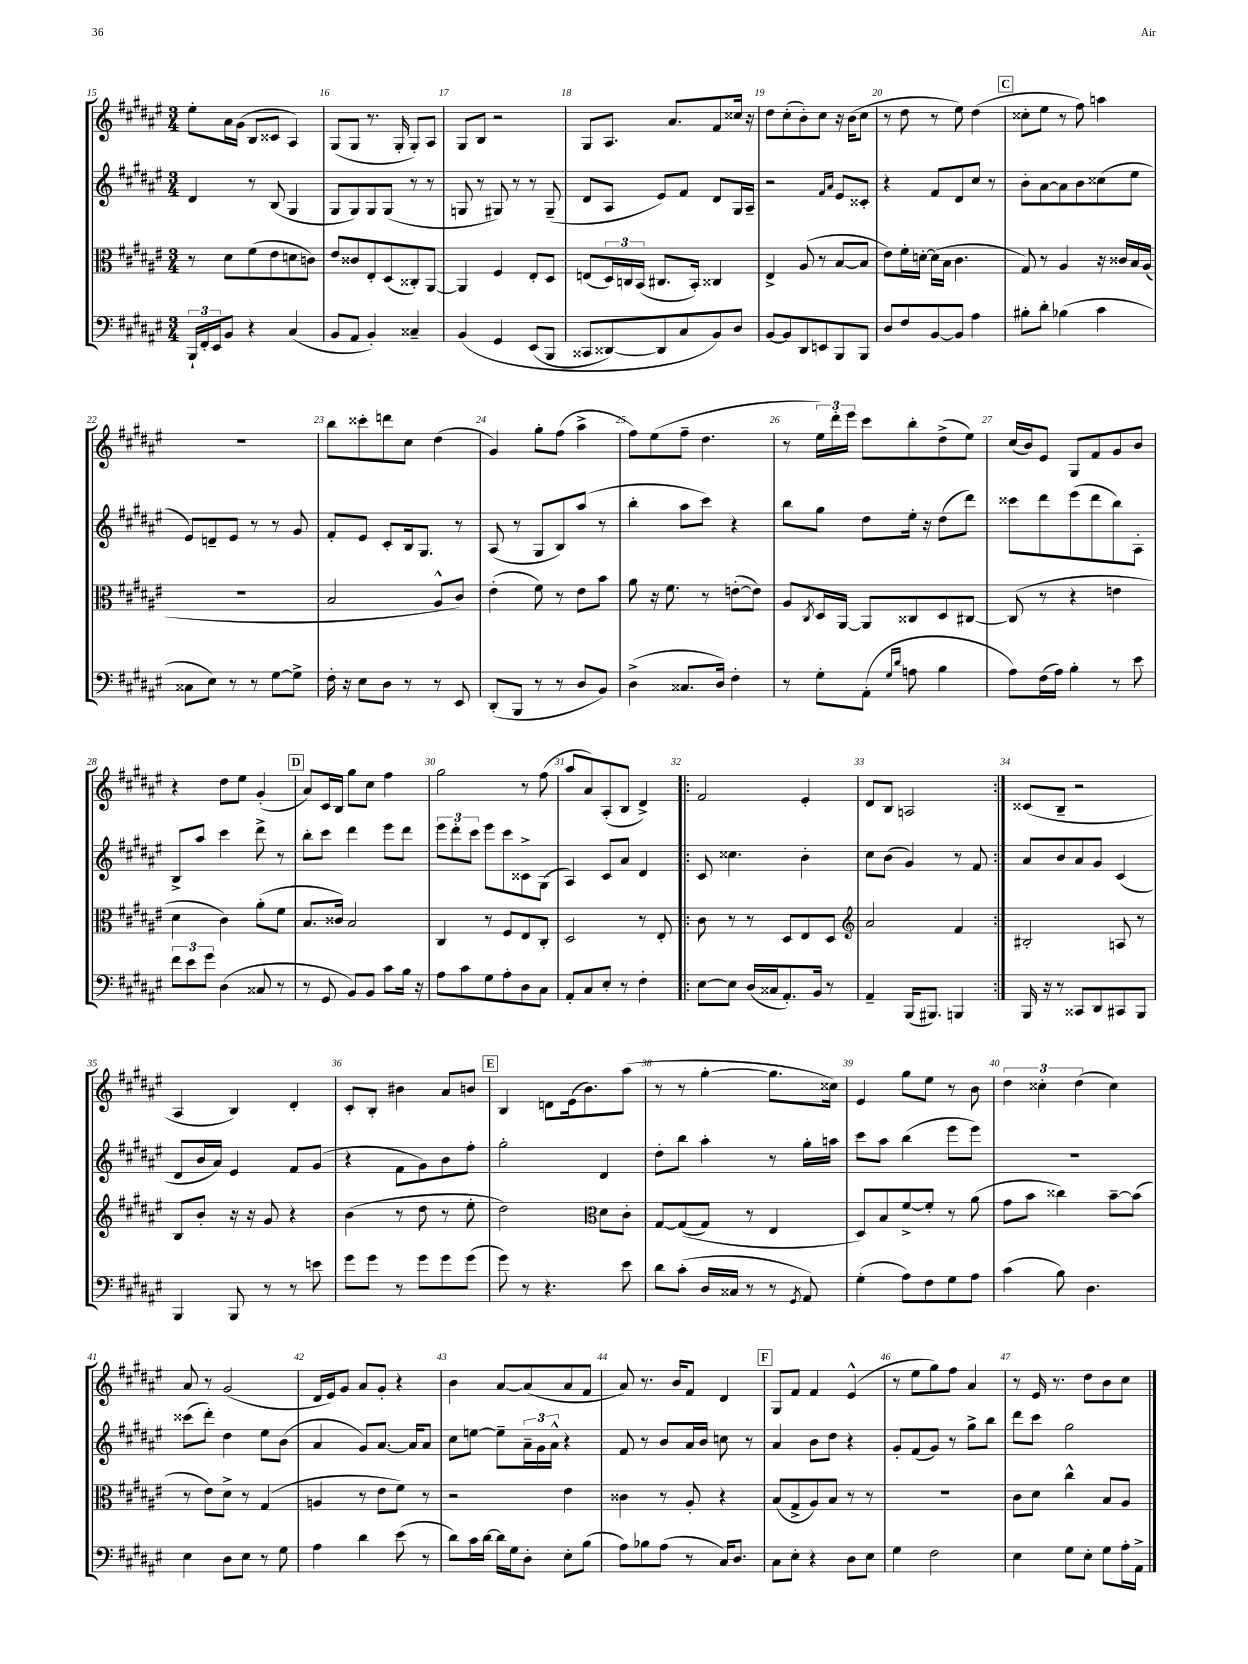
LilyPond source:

<<
\new StaffGroup <<
\new Staff = "s0" {
    \clef treble \key fis \major \numericTimeSignature \time 3/4
    eis''8-. ais'16 gis'16( b8 cisis'8 ais4) |
    gis8( gis8 r8. gis16-. gis8-.) ais8 |
    gis8 b8 r2 |
    gis8 ais8. ais'8. fis'8 cisis''16 r16 |
    dis''8 cis''8-.( b'8-.) cis''8 r16 b'16( cis''8 |
    r8 dis''8 r8 eis''8) dis''4( |
    \mark \markup { \box "C" } cisis''8-. eis''8 r8 fis''8) a''4 |
    R2. |
    b''8 cisis'''8-. d'''8 cis''8 dis''4( |
    gis'4) gis''8-. fis''8( ais''4-> |
    fis''8) eis''8( fis''8-- dis''4. |
    r8 \tuplet 3/2 { eis''16) dis'''16-. eis'''16 } cis'''8 b''8-. dis''8->( eis''8) |
    cis''16( b'16) eis'8 gis8 fis'8 gis'8 b'8 |
    r4 dis''8 eis''8 gis'4-.( |
    \mark \markup { \box "D" } ais'8) cis'16 b16 gis''8 cis''8 fis''4 |
    gis''2 r8 fis''8( |
    ais''8 ais'8) ais8-.( b8 dis'4->) |
    \repeat volta 2 { fis'2 eis'4-. |
    dis'8 b8 a2 | }
    cisis'8( b8-- r2 |
    ais4 b4) dis'4-. |
    cis'8-. b8-. bis'4 ais'8 b'8 |
    \mark \markup { \box "E" } b4 d'8 eis'16( b'8.) ais''8( |
    r8 r8 gis''4~-. gis''8. cisis''16) |
    eis'4 gis''8 eis''8 r8 b'8 |
    \tuplet 3/2 { dis''4 cisis''4-. dis''4( } cisis''4) |
    ais'8 r8 gis'2( |
    dis'16 eis'16) gis'8 ais'8 gis'8-. r4 |
    b'4 ais'8~ ais'8( ais'8 fis'8 |
    ais'8) r8. b'16 fis'8 dis'4 |
    \mark \markup { \box "F" } gis8 fis'8 fis'4 eis'4-^( |
    r8 eis''8 gis''8) fis''8 ais'4 |
    r8 eis'16 r8. dis''8 b'8 cis''8 \bar "|." |
}
\new Staff = "s1" {
    \clef treble \key fis \major \numericTimeSignature \time 3/4
    dis'4 r8 b8( gis4 |
    gis8 gis8) gis8 gis8( r8 r8 |
    g8 r8 gis8) r8 r8 gis8--( |
    dis'8 ais8 eis'8) fis'8 dis'8 gis16 ais16-- |
    r2 \grace { fis'16 ais'16 } eis'8 cisis'8-. |
    r4 fis'8 dis'8 cis''8 r8 |
    \mark \markup { \box "C" } b'8-. ais'8~ ais'8 b'8 cisis''8( eis''8 |
    eis'8) d'8-- eis'8 r8 r8 gis'8 |
    fis'8-. eis'8 cis'8-. b16 gis8. r8 |
    ais8( r8 gis8 b8) ais''8( r8 |
    b''4-. ais''8 cis'''8) r4 |
    b''8 gis''8 dis''8 eis''16-. r16 dis''8( dis'''8) |
    cisis'''8 dis'''8 eis'''8( dis'''8 b''8) ais8-. |
    b8-> ais''8 cis'''4 dis'''8-> r8 |
    \mark \markup { \box "D" } b''8-. cis'''8 dis'''4 eis'''8 dis'''8 |
    \tuplet 3/2 { eis'''8 dis'''8-. cis'''8 } eis'''8 cis'''8 cisis'8-> gis8( |
    ais4) cis'8 ais'8 dis'4 |
    \repeat volta 2 { cis'8 cisis''4. b'4-. |
    cis''8 b'8( gis'4) r8 fis'8 | }
    ais'8 b'8 ais'8 gis'8 cis'4( |
    dis'8 b'16 ais'16) eis'4 fis'8 gis'8( |
    r4 fis'8 gis'8) b'8 fis''8-. |
    \mark \markup { \box "E" } gis''2-. dis'4 |
    dis''8-. b''8 ais''4-. r8 gis''16-. a''16 |
    cis'''8 ais''8 b''4( eis'''8 eis'''8) |
    R2. |
    cisis'''8( dis'''8-.) dis''4 eis''8 b'8( |
    ais'4 gis'8) ais'8.~ ais'16 ais'8 |
    cis''8 e''8~ e''8-- \tuplet 3/2 { ais'16-- gis'16 ais'16-^ } r4 |
    fis'8 r8 b'8 ais'16 b'16 c''8 r8 |
    \mark \markup { \box "F" } ais'4 b'8 dis''8 r4 |
    gis'8-. fis'8( gis'8) r8 gis''8-> b''8 |
    dis'''8 cis'''8 gis''2 \bar "|." |
}
\new Staff = "s2" {
    \clef alto \key fis \major \numericTimeSignature \time 3/4
    r8 dis'8 fis'8( eis'8 d'8 c'8) |
    eis'8 cisis'8 eis8-. dis8( cisis8-.) ais,8~ |
    ais,4 fis4 eis8-. dis8 |
    e8( \tuplet 3/2 { dis16) c16 b,16( } cis8. b,16-.) cisis4 |
    eis4-> ais8( r8 b8~ b8 |
    eis'8) fis'16-. d'16~-. d'16( b16 cis'4. |
    \mark \markup { \box "C" } gis8) r8 ais4 r16 cisis'16 b16 ais16( |
    R2. |
    b2 ais8-^ cis'8) |
    eis'4-.( fis'8) r8 eis'8 b'8 |
    ais'8 r16 fis'8. r8 e'8~-.( e'8) |
    ais8 \acciaccatura { cis8 } dis16 ais,16~ ais,8 cisis8 dis8 cis8~ |
    cis8( r8 r4 e'4 |
    dis'4 cis'4) ais'8-.( fis'8 |
    \mark \markup { \box "D" } b8. cisis'16) b2 |
    cis4 r8 fis8 eis8 cis8-. |
    dis2 r8 eis8-. |
    \repeat volta 2 { cis'8 r8 r8 dis8 eis8 dis8 |
    \clef treble ais'2 fis'4 | }
    bis2-. a8 r8 |
    b8 b'8-. r16 r16 gis'8 r4 |
    b'4( r8 dis''8 r8 eis''8-. |
    \mark \markup { \box "E" } dis''2) \clef alto dis'8 cis'8-. |
    gis8~ gis8(\( gis8) r8 eis4 |
    dis8\) b8 fis'8~-> fis'8-. r8 ais'8( |
    gis'8 b'8 cisis''4) b'8~-- b'8( |
    r8 eis'8) dis'8-> r8 gis4( |
    a4 r8 eis'8 fis'8) r8 |
    r2 eis'4 |
    cisis'4 r8 ais8-. r4 |
    \mark \markup { \box "F" } b8( gis8-> ais8) b8 r8 r8 |
    R2. |
    cis'8 dis'8 cis''4-^ b8 ais8 \bar "|." |
}
\new Staff = "s3" {
    \clef bass \key fis \major \numericTimeSignature \time 3/4
    \tuplet 3/2 { b,,16-! fis,16-. eis,16 } b,8 r4 cis4( |
    b,8 ais,8 b,4-.) cisis4-- |
    b,4\( gis,4 eis,8( b,,8 |
    cisis,8 disis,8~) disis,8 cis8 b,8\) dis8 |
    b,8~ b,8 dis,8 e,8 b,,8 b,,8 |
    dis8 fis8 b,8~ b,8 ais4 |
    \mark \markup { \box "C" } bis8-. dis'8-. bes4( cis'4 |
    cisis8 eis8) r8 r8 gis8~ gis8-> |
    fis16-. r16 eis8 dis8 r8 r8 eis,8 |
    dis,8-.( b,,8 r8 r8 dis8 b,8) |
    dis4->( cisis8. dis16) fis4-. |
    r8 gis8-. ais,8-.( \grace { gis16 dis'16 } a8 b4 |
    ais8) fis16( ais16) b4-. r8 eis'8 |
    \tuplet 3/2 { fis'8 eis'8 gis'8 } dis4( cisis8 r8 |
    \mark \markup { \box "D" } r8 gis,8 b,8) b,8 cis'8 b16 r16 |
    ais8 cis'8 gis8 ais8-. dis8 cis8 |
    ais,8-. cis8 eis8-. r8 fis4-. |
    \repeat volta 2 { eis8~ eis8 dis16( cisis16 ais,8.-.) b,16 r8 |
    ais,4-- b,,16( bis,,8.) b,,4 | }
    b,,16 r16 r8 cisis,8 dis,8 cis,8 b,,8 |
    b,,4 b,,8 r8 r8 e'8 |
    gis'8 gis'8 r8 gis'8 gis'8 gis'8( |
    \mark \markup { \box "E" } gis'8) r8 r4. eis'8 |
    dis'8 cis'8-.( dis16 cisis16 r8 r8 \acciaccatura { gis,8 } ais,8) |
    gis4-.( ais8) fis8 gis8 ais8 |
    cis'4( b8) dis4. |
    eis4 dis8 eis8 r8 gis8 |
    ais4 dis'4 eis'8( r8 |
    dis'8) cis'16 dis'16~ dis'16 gis16 dis8-. eis8-. b8( |
    ais8) bes8 ais8( r8 cis16) dis8. |
    \mark \markup { \box "F" } cis8 eis8-. r4 dis8 eis8 |
    gis4 fis2 |
    eis4 gis8 eis8-. gis8 ais16-. ais,16-> \bar "|." |
}
>>
>>
\layout { \context { \Score currentBarNumber = #15 \override BarNumber.break-visibility = ##(#f #t #t) barNumberVisibility = #all-bar-numbers-visible } }
